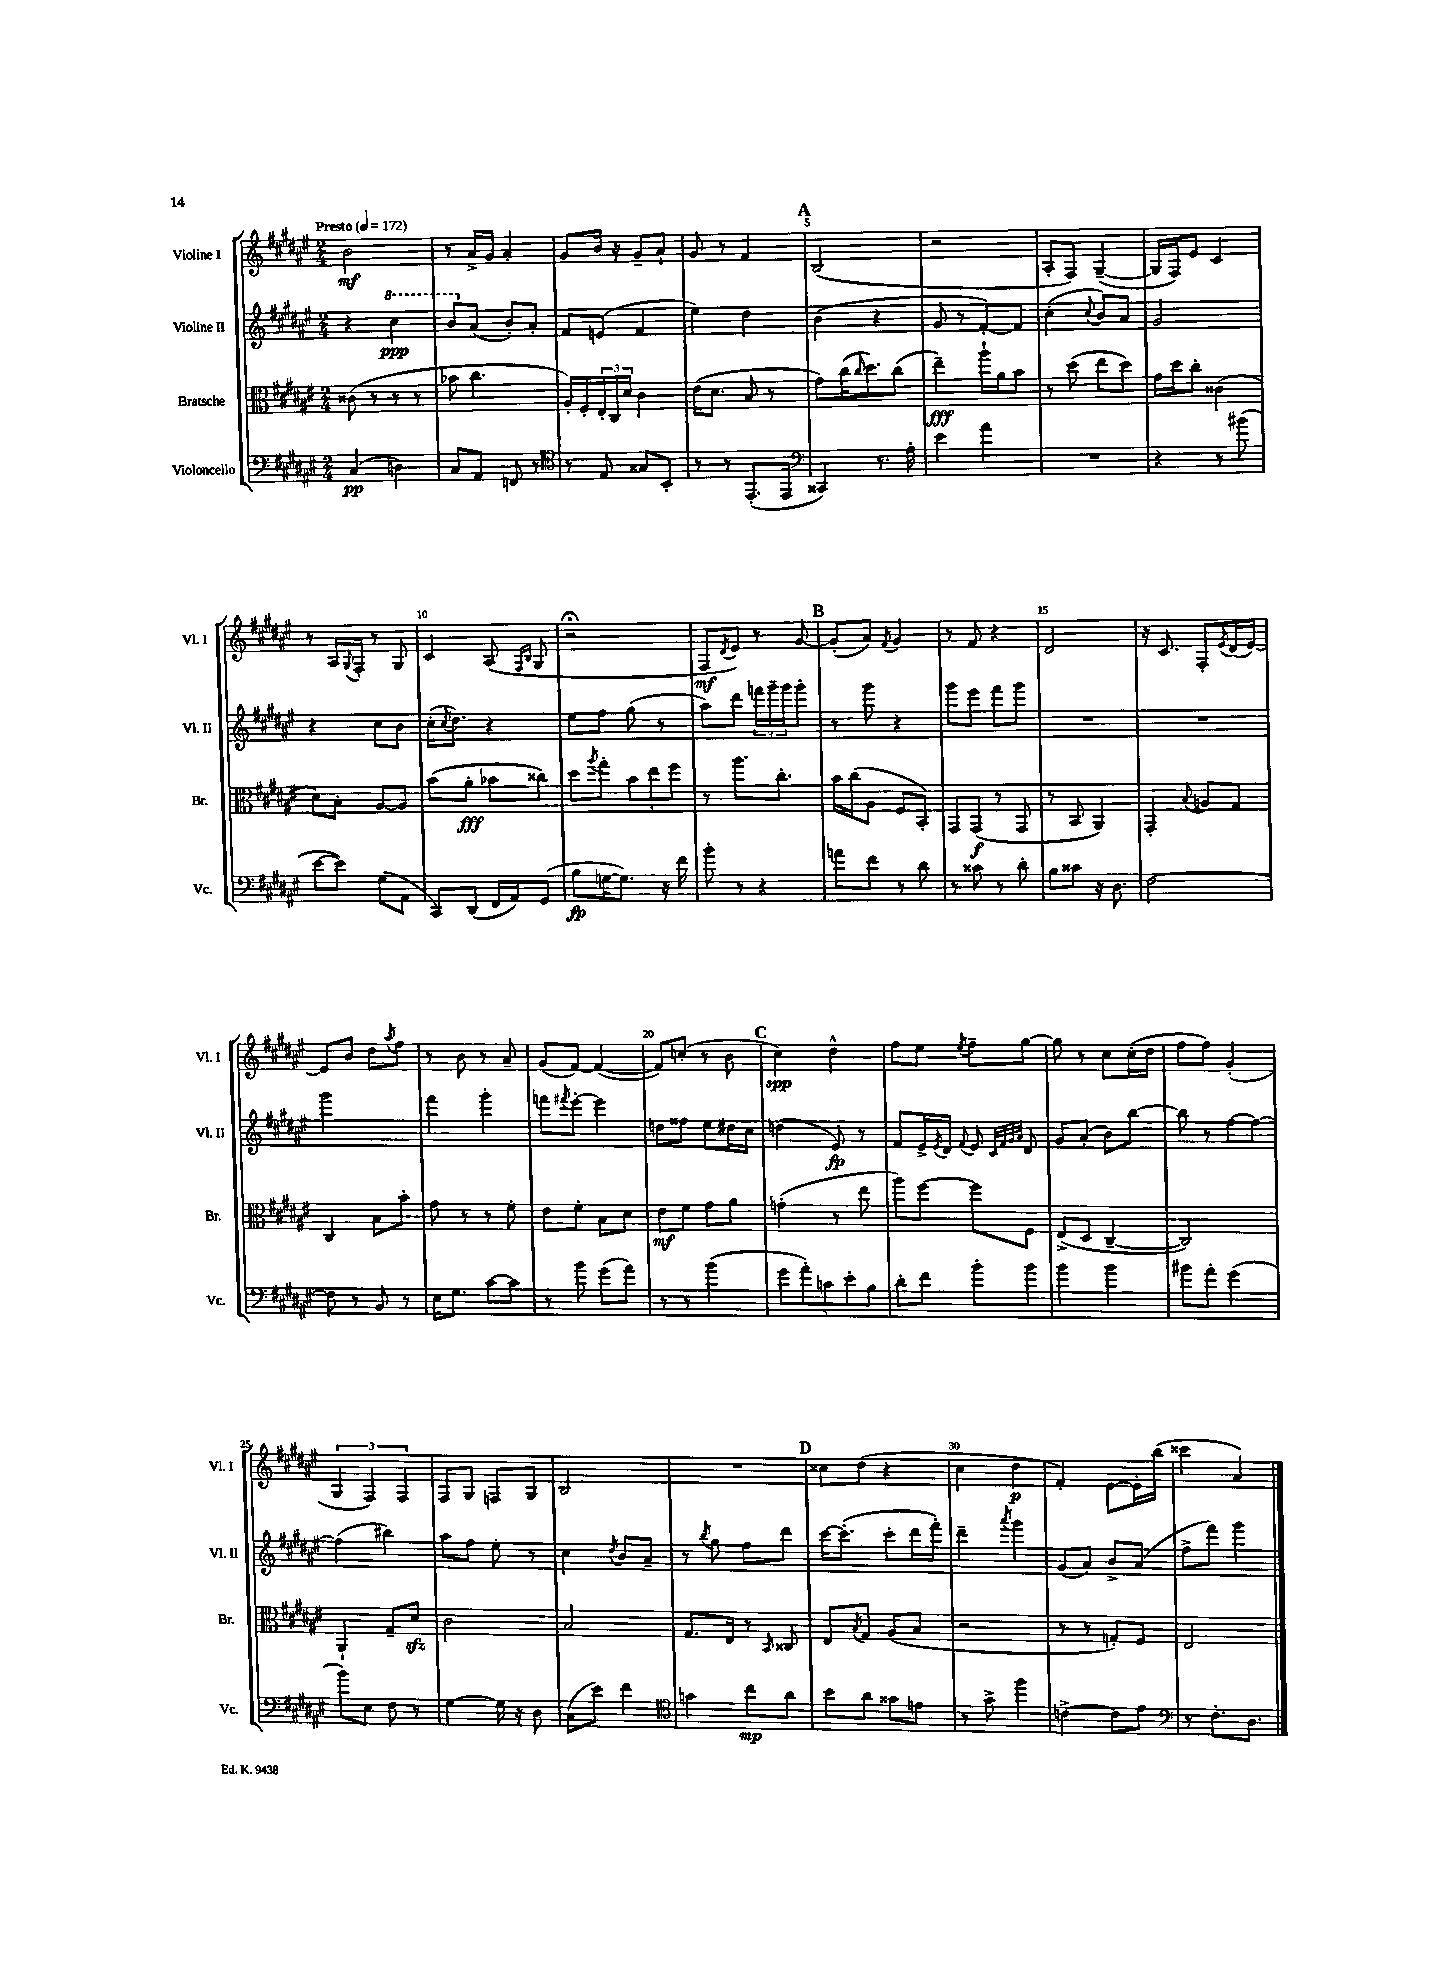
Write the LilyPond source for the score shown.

<<
\new StaffGroup <<
\new Staff = "s0" \with { instrumentName = "Violine I" shortInstrumentName = "Vl. I" } {
    \clef treble \key fis \major \numericTimeSignature \time 2/4 \tempo "Presto" 4 = 172
    b'2\mf |
    r8 ais'16-> gis'16 ais'4-. |
    gis'8 b'16 r16 gis'8-- ais'8-! |
    gis'8 r8 fis'4 |
    \mark \markup { \bold "A" } b2( |
    r2 |
    ais8-. fis8) gis4~--( |
    gis16 fis16) eis'8 cis'4 |
    r8 ais16 \appoggiatura { gis8 } fis16-. r8 gis8 |
    cis'4 ais8( \grace { fis16 b16 } gis8 |
    r2\fermata |
    fis8\mf \acciaccatura { dis'8 } eis'8) r8 gis'8~ |
    \mark \markup { \bold "B" } gis'8-.( ais'8) \acciaccatura { fis'8 } gis'4 |
    r8 fis'8 r4 |
    dis'2 |
    r16 cis'8. fis8-. \acciaccatura { eis'8 } dis'16( eis'16~) |
    eis'8 b'8 dis''8 \acciaccatura { ais''8 } fis''8 |
    r8 b'8 r8 ais'8-- |
    gis'8( fis'8~) fis'4~( |
    fis'8) c''8-.( r8 b'8 |
    \mark \markup { \bold "C" } cis''4\spp) dis''4-^ |
    fis''8 eis''8 \acciaccatura { eis''8 } fis''8-- gis''8~ |
    gis''8 r8 cis''8 cis''16-.( dis''16 |
    fis''8 fis''8) gis'4-.( |
    \tuplet 3/2 { gis4 fis4) fis4 } |
    fis8 gis8 f8 gis8 |
    b2 |
    R2 |
    \mark \markup { \bold "D" } cisis''8 dis''8( r4 |
    cis''4 dis''4\p |
    fis'4-.) eis'8~ eis'16-. b''16( |
    cisis'''4 ais'4) \bar "|." |
}
\new Staff = "s1" \with { instrumentName = "Violine II" shortInstrumentName = "Vl. II" } {
    \clef treble \key fis \major \numericTimeSignature \time 2/4
    r4 \ottava #1 cis'''4\ppp |
    b''8 \ottava #0 ais'8( b'8-.) ais'8-. |
    fis'8 e'8( fis'4 |
    eis''4) dis''4 |
    \mark \markup { \bold "A" } b'4( r4 |
    gis'8 r8 fis'8~-.) fis'8 |
    cis''4-.( \appoggiatura { cis''8 } b'8) ais'8 |
    gis'2 |
    r4 cis''8 b'8 |
    cis''16-.( \acciaccatura { cis''8 } dis''8.) r4 |
    eis''8 fis''8 gis''8( r8 |
    ais''8) dis'''8 \tuplet 3/2 { f'''16 gis'''16-- gis'''16 } gis'''8-. |
    \mark \markup { \bold "B" } r8 gis'''8 r4 |
    gis'''8 eis'''8 fis'''8 gis'''8 |
    R2 |
    R2 |
    gis'''2 |
    fis'''4 gis'''4-. |
    f'''8 \acciaccatura { fis'''8 } eis'''8~-. eis'''4 |
    d''8 fisis''8 eis''8 dis''16 cis''16 |
    \mark \markup { \bold "C" } d''4( eis'8\fp) r8 |
    fis'8 eis'16-> \acciaccatura { eis'8 } dis'16 \appoggiatura { fis'8 } eis'8 \grace { cis'32 fis'32 gis'32 ais'32 } dis'8 |
    gis'8 ais'8-.( b'8) b''8~ |
    b''8 r8 fis''8~ fis''8~ |
    fis''4( bis''4) |
    ais''8 fis''8 eis''8-. r8 |
    cis''4 \acciaccatura { dis''8 } b'8 ais'8-- |
    r8 \acciaccatura { b''8 } gis''8 fis''8 dis'''8 |
    \mark \markup { \bold "D" } cis'''16~ cis'''8.-.( cis'''8-. dis'''16 fis'''16-.) |
    dis'''4-- \acciaccatura { ais'''8 } gis'''4 |
    gis'8( ais'8) b'8-> ais'8( |
    fis''8-> fis'''8) gis'''4 \bar "|." |
}
\new Staff = "s2" \with { instrumentName = "Bratsche" shortInstrumentName = "Br." } {
    \clef alto \key fis \major \numericTimeSignature \time 2/4
    cisis'8( r8 r8 r8 |
    bes'8 cis''4. |
    ais16-.) fis16-. \tuplet 3/2 { eis16-. cis16 dis'16 } cis'4 |
    eis'16( dis'8. b8 r8 |
    \mark \markup { \bold "A" } gis'8) cis''16( \grace { cis''16 } dis''8.) cis''8( |
    eis''4--\fff) ais''16-! ais'16 b'8 |
    r8 dis''8( eis''8 dis''8) |
    gis'16 dis''16 cis''8-. cisis'4( |
    dis'8) b8-. ais8~ ais8 |
    b'8( ais'8-.\fff bes'8 cisis''8) |
    dis''8 \acciaccatura { ais''8 } gis''8-. \tuplet 3/2 { b'8 eis''8 fis''8 } |
    r8 ais''8. cis''8.-. |
    \mark \markup { \bold "B" } b'16 cis''16( ais8 fis8 b,8-.) |
    gis,8 gis,8\f( r8 gis,8 |
    r8 b,8 ais,4) |
    gis,4-. \appoggiatura { b8 } a8 gis8 |
    cis4 b8 b'8-. |
    gis'8 r8 r8 fis'8-. |
    eis'8 fis'8-. b8 dis'8 |
    eis'8\mf fis'8 gis'8 ais'8 |
    \mark \markup { \bold "C" } g'4-.( r8 eis''8 |
    ais''8) fis''8~ fis''8 fis8 |
    eis8->( dis8 cis4~-- |
    cis2) |
    ais,4-! gis8-- dis'8\sfz |
    cis'2 |
    b2 |
    gis8. eis16 r8 \grace { b,16 } cisis8 |
    \mark \markup { \bold "D" } eis8 \acciaccatura { b8 } gis8 ais8( b8 |
    r2 |
    r8 r8 g8-.) fis8 |
    eis2 \bar "|." |
}
\new Staff = "s3" \with { instrumentName = "Violoncello" shortInstrumentName = "Vc." } {
    \clef bass \key fis \major \numericTimeSignature \time 2/4
    cis4\pp( d4) |
    cis8 ais,8 f,8 r8 |
    \clef tenor r8 eis8 gisis8 b,8-. |
    r8 r8 eis,8.-.( eis,16 |
    \mark \markup { \bold "A" } \clef bass cisis,4) r8. ais16-. |
    eis'4 ais'4 |
    R2 |
    r4 r8 bis'8( |
    eis'8~ eis'8) gis8( ais,8 |
    cis,8) dis,8( fis,16 ais,16) gis,8( |
    b8\fp g16~ g8.) r16 fis'16 |
    b'8-. r8 r4 |
    \mark \markup { \bold "B" } a'8 fis'8 r8 dis'8 |
    r8 cisis'8 r8 dis'8-. |
    b8 cisis'8 r16 dis8. |
    fis2~ |
    fis8 r8 b,8 r8 |
    eis16 gis8. cis'8~ cis'8 |
    r8 b'8 gis'8( ais'8) |
    r8 r8 b'4( |
    \mark \markup { \bold "C" } \tuplet 5/4 { gis'8 ais'8-.) c'8 eis'8-. b8 } |
    dis'8-. fis'8 b'8-. b'8 |
    b'4 b'4 |
    bis'8 ais'8-. gis'4( |
    b'8) eis8 fis8 r8 |
    gis4~ gis16 r16 dis8 |
    cis8( eis'8) fis'4 |
    \clef tenor g'4 cis''8\mp ais'8 |
    \mark \markup { \bold "D" } b'8 ais'8 gisis'8 e'8 |
    r8 gis'8-> fis''4 |
    c'4~-> c'8 eis'8 |
    \clef bass r8 fis8.-. dis8. \bar "|." |
}
>>
>>
\layout { \context { \Score \override BarNumber.break-visibility = ##(#f #t #t) barNumberVisibility = #(every-nth-bar-number-visible 5) } }
